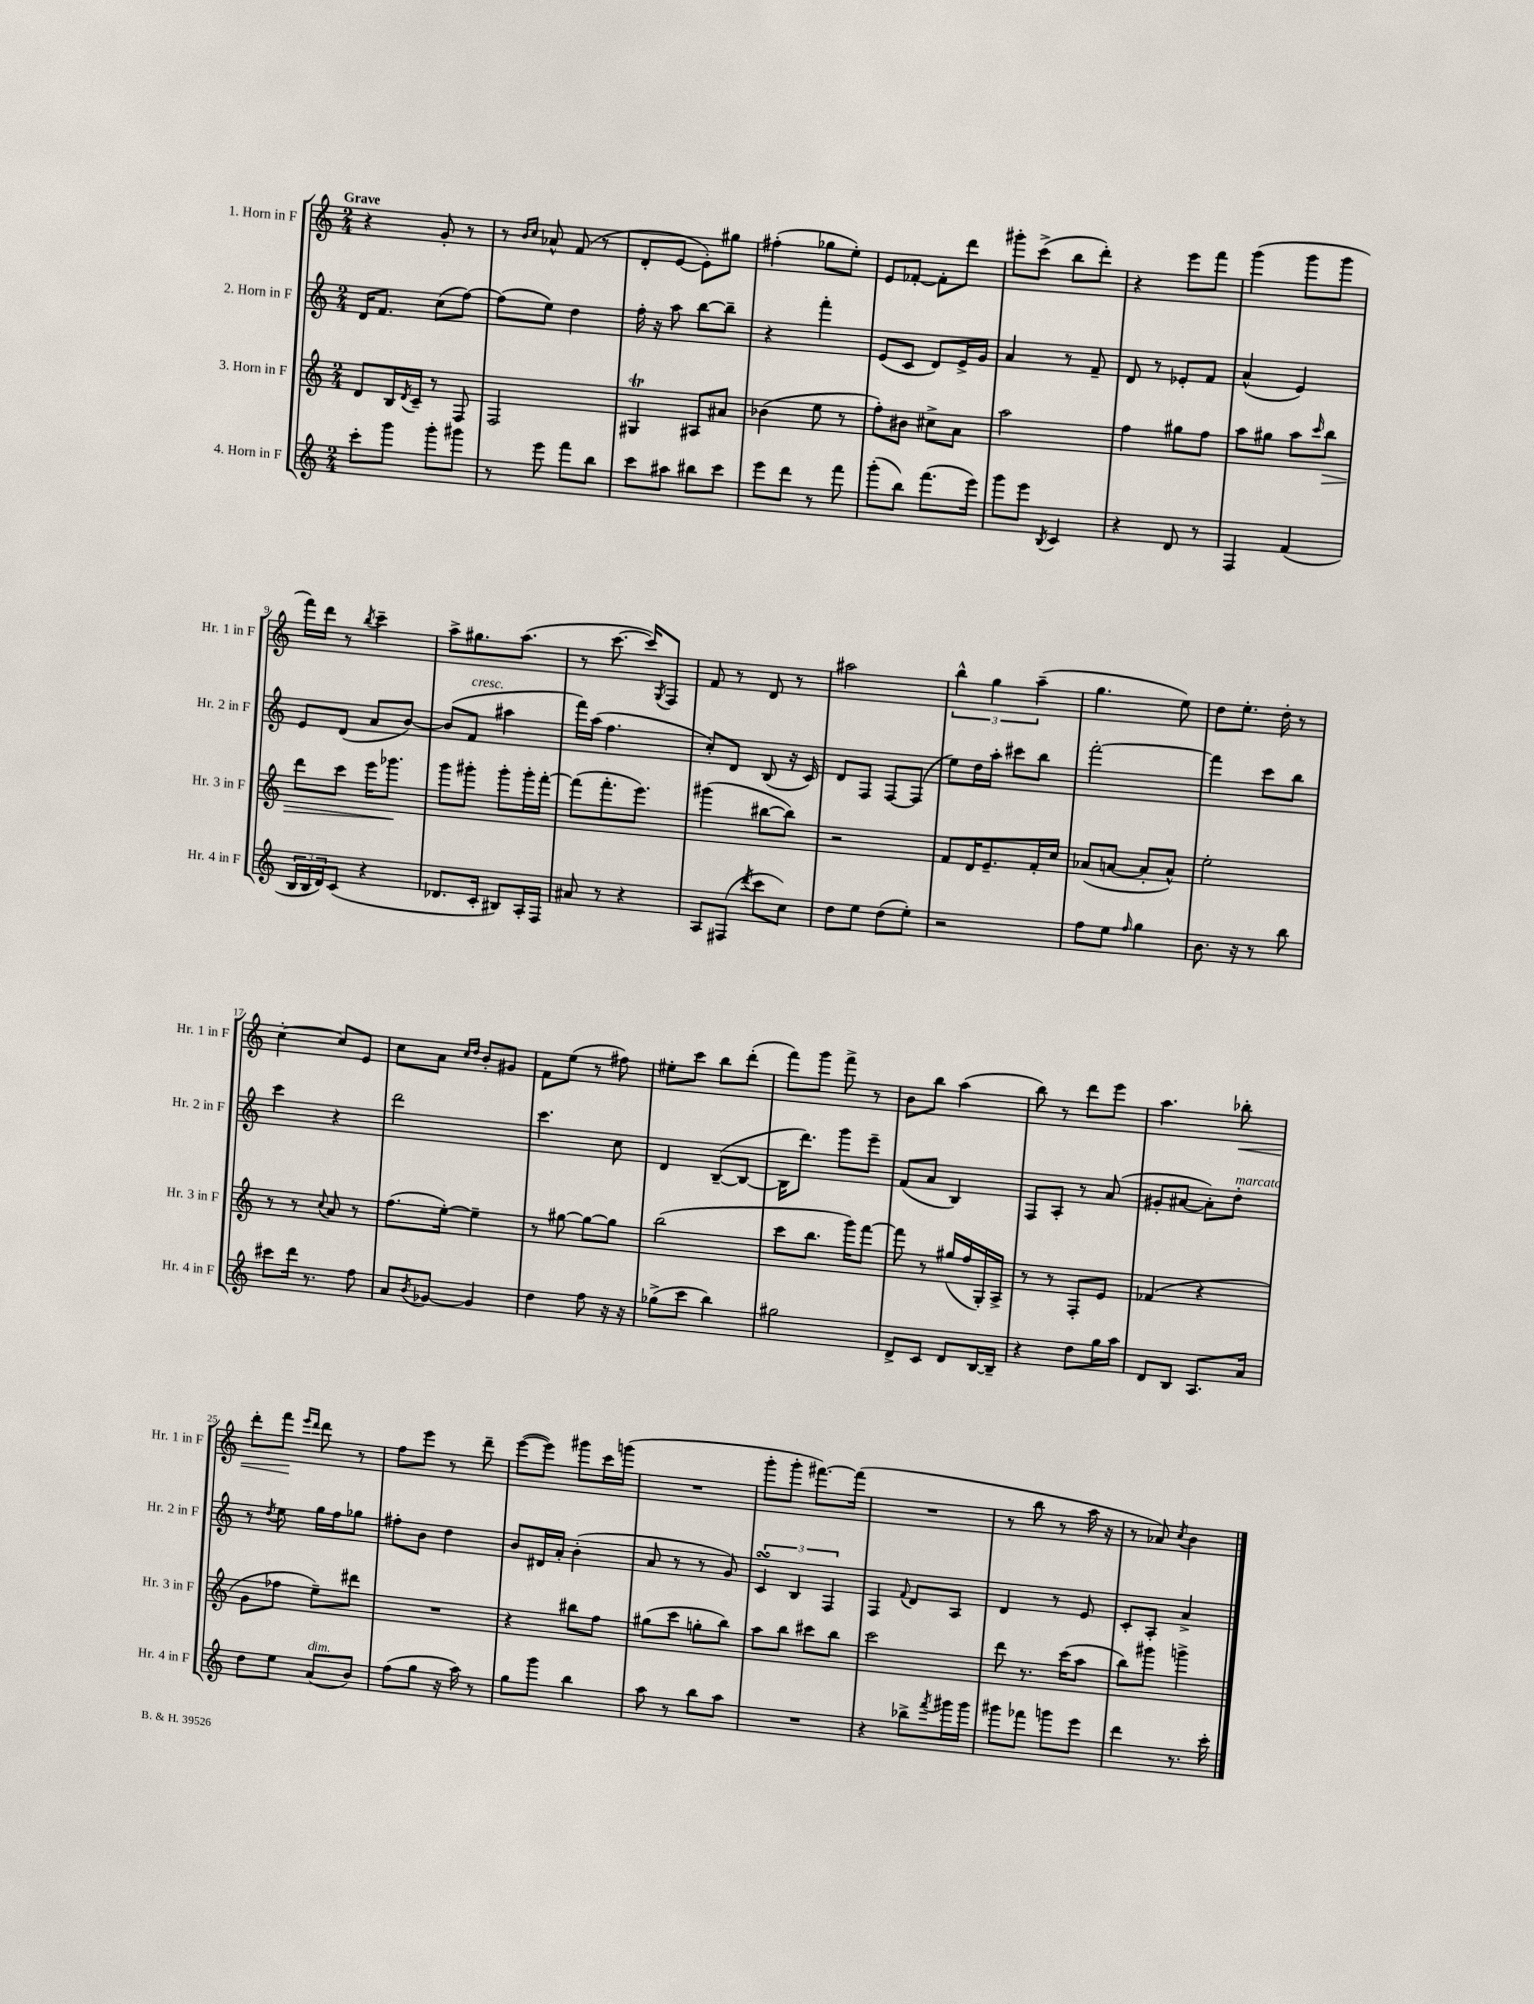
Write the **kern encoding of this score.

**kern	**kern	**dynam	**kern	**kern	**dynam
*part4	*part3	*part3	*part2	*part1	*part1
*staff4	*staff3	*staff3	*staff2	*staff1	*staff1
*I"4. Horn in F	*I"3. Horn in F	*	*I"2. Horn in F	*I"1. Horn in F	*
*I'Hr. 4 in F	*I'Hr. 3 in F	*	*I'Hr. 2 in F	*I'Hr. 1 in F	*
*clefG2	*clefG2	*	*clefG2	*clefG2	*
*k[]	*k[]	*	*k[]	*k[]	*
*M2/4	*M2/4	*	*M2/4	*M2/4	*
=1	=1	=1	=1	=1	=1
!	!	!	!	!LO:TX:a:B:t=Grave	!
8ccc'\L	8d/L	.	16d/KL	4r	.
.	.	.	8.f/J	.	.
8ggg\J	16B/L	.	.	.	.
.	8qd/	.	.	.	.
.	16c~/JJ	.	.	.	.
8ggg'\L	8r	.	(8cc\L	8g'/	.
8ggg#X\J	8F/	.	[8ff\J)	8r	.
=2	=2	=2	=2	=2	=2
8r	2F/	.	(8ff\L]	8r	.
.	.	.	.	16qqb/LL	.
.	.	.	.	16qqcc/JJ	.
8eee\	.	.	8ee\J)	8a-X^^/	.
8fff\L	.	.	4dd\	(8f/	.
8bb\J	.	.	.	8r	.
=3	=3	=3	=3	=3	=3
8ccc\L	4G#Xt/	.	16ff'\	8d'/L	.
.	.	.	16r	.	.
8aa#X\J	.	.	8aa\	[8e/J	.
8bb#X\L	8A#X/L	.	[8bb\L	8e'\L])	.
8ccc\J	8a#X/J	.	8bb~\J]	8gg#X\J	.
=4	=4	=4	=4	=4	=4
8eee\L	(4b-X\	.	4r	(4ff#X'\	.
8ddd\J	.	.	.	.	.
8r	8ee\	.	4fff'\	8gg-X\L	.
8fff\	8r	.	.	8ee'\J)	.
=5	=5	=5	=5	=5	=5
(8ggg'\L	8ff'\L)	.	(8e/L	8e/L	.
8bb\J)	8b#X\J	.	8c/J	[8f-X'/J	.
(8.fff\L	8cc#X^\L	.	8d/L)	8f-'\L]	.
.	8a\J	.	16e^/L	8ddd\J	.
16eee\Jk)	.	.	16g/JJ	.	.
=6	=6	=6	=6	=6	=6
8ggg\L	2aa\	.	4a/	8ggg#X'\L	.
8eee\J	.	.	.	(8ccc^\J	.
8qB/	.	.	.	.	.
4c/	.	.	8r	8bb\L	.
.	.	.	8f~/	8ddd'\J)	.
=7	=7	=7	=7	=7	=7
4r	4ff\	.	8d/	4r	.
.	.	.	8r	.	.
8d/	8gg#X\L	.	8e-X'/L	8eee\L	.
8r	8ff\J	.	8f/J	8fff\J	.
=8	=8	=8	=8	=8	=8
4F/	8aa\L	.	(4a^^/	(4ggg\	.
.	8gg#X\J	.	.	.	.
(4f/	8aa\L	.	4e/)	8ggg\L	.
.	16qqccc/	.	.	.	.
!	!	!LO:HP:b	!	!	!
.	8bb\J	>	.	8ggg\J	.
!!LO:LB:g=z
=9	=9	=9	=9	=9	=9
24B/LL	8ddd\L	.	8e/L	16fff\LL)	.
24B/	.	.	.	.	.
.	.	.	.	16ddd\JJ	.
24d/J)	.	.	.	.	.
(8c/J	8ccc\J	.	(8d/J	8r	.
.	.	.	.	8qbb/	.
4r	16eee\KL	.	8a/L	4ccc~\	.
.	8.ggg-X\J	.	.	.	.
.	.	.	[8b/J)	.	.
.	.	]	.	.	.
=10	=10	=10	=10	=10	=10
8.d-X/L	8ggg\L	.	(8b/L]	8aa^\L	.
!	!	!	!LO:TX:a:i:t=cresc.	!	!
.	8ggg#X'\J	.	8f/J	8.gg#X\	.
16c'/Jk	.	.	.	.	.
8B#X/L)	8ggg#'\L	.	4aa#X\	.	.
.	.	.	.	(8.aa\J	.
16A'/L	16ggg#'\L	.	.	.	.
16F/JJ	[16fff'\JJ	.	.	.	.
=11	=11	=11	=11	=11	=11
8a#X/	(8fff\L]	.	16fff\LL)	8r	.
.	.	.	(16aa\JJ	.	.
8r	8.fff'\	.	4.ff\	[8.ccc\	.
4r	.	.	.	.	.
.	8.eee\J)	.	.	16ccc/KL])	.
.	.	.	.	8qG/	.
.	.	.	.	8F/J	.
=12	=12	=12	=12	=12	=12
8A/L	(4ggg#X\	.	8cc'/L)	8f/	.
(8F#X/J	.	.	8d/J	8r	.
8qddd/	.	.	.	.	.
8ccc\L	[8bb#X\L	.	(8B/	8d/	.
8cc\J)	8bb#\J])	.	16r	8r	.
.	.	.	16c/)	.	.
=13	=13	=13	=13	=13	=13
8dd\L	2r	.	8d/L	2aa#X\	.
8ee\J	.	.	8F/J	.	.
(8dd\L	.	.	[8F/L	.	.
8ee'\J)	.	.	(8F/J]	.	.
=14	=14	=14	=14	=14	=14
2r	8f/L	.	8ee\L)	6bb^^\	.
.	16d/K	.	16dd\L	.	.
.	.	.	.	6gg\	.
.	8.e~/	.	16aa'\JJ	.	.
.	.	.	8ccc#X\L	.	.
.	.	.	.	(6aa~\	.
.	16f'/L	.	8bb\J	.	.
.	16cc/JJ	.	.	.	.
=15	=15	=15	=15	=15	=15
8ff\L	(8a-X/L	.	[2fff'\	4.gg\	.
8ee\J	[8an/J	.	.	.	.
16qqff/	.	.	.	.	.
4gg\	8a'/L]	.	.	.	.
.	8a^^/J)	.	.	8ee\)	.
=16	=16	=16	=16	=16	=16
8.b\	2ee'\	.	4fff\]	8dd\L	.
.	.	.	.	8.ee'\J	.
16r	.	.	.	.	.
8r	.	.	8ccc\L	.	.
.	.	.	.	16dd'\	.
8bb\	.	.	8bb\J	8r	.
!!LO:LB:g=z
=17	=17	=17	=17	=17	=17
8ccc#X\L	8r	.	4ccc\	[4cc'\	.
16ddd\Jk	8r	.	.	.	.
8.r	.	.	.	.	.
.	8qqcc/	.	.	.	.
.	8a/	.	4r	8cc/L]	.
8ff\	8r	.	.	8e/J	.
=18	=18	=18	=18	=18	=18
8a/L	(8.ff\L	.	2ddd\	8cc\L	.
8qb/	.	.	.	.	.
[8g-X/J	.	.	.	8a\J	.
.	[16ee'\Jk)	.	.	.	.
.	.	.	.	16qqcc/LL	.
.	.	.	.	16qqdd/JJ	.
4g-/]	4ee~\]	.	.	8b'/L	.
.	.	.	.	8g#X/J	.
=19	=19	=19	=19	=19	=19
4dd\	8r	.	4.ccc\	8f\L	.
.	[8gg#X\	.	.	(8ee\J	.
8ff\	8gg#\L_	.	.	8r	.
16r	8gg#\J]	.	8cc\	8ff#X\)	.
16r	.	.	.	.	.
=20	=20	=20	=20	=20	=20
(8gg-X^\L	(2bb\	.	4d/	8ee#X'\L	.
8ccc\J	.	.	.	8ccc\J	.
4bb\)	.	.	([8B~/L	8bb\L	.
.	.	.	8B/J_	(8ddd'\J	.
=21	=21	=21	=21	=21	=21
2gg#X\	8ccc\L	.	16B\KL]	8fff\L)	.
.	.	.	8.ddd\J)	.	.
.	8.bb\J	.	.	8ggg\J	.
.	.	.	8ggg\L	8fff^\	.
.	16ggg\KL)	.	.	.	.
.	[8fff\J	.	8eee~\J	8r	.
=22	=22	=22	=22	=22	=22
8d^/L	8fff\]	.	(8f/L	8b\L	.
8c/J	8r	.	8a/J	8bb\J	.
8d/L	(16gg#X/LL	.	4B/)	(4aa\	.
.	16ff/	.	.	.	.
[16B/L	16G'/)	.	.	.	.
16B~/JJ]	16A^/JJ	.	.	.	.
=23	=23	=23	=23	=23	=23
4r	8r	.	8F/L	8bb\)	.
.	8r	.	8A'/J	8r	.
8dd\L	8F'/L	.	8r	8ddd\L	.
16gg\L	8e/J	.	(8a/	8eee\J	.
16aa\JJ	.	.	.	.	.
=24	=24	=24	=24	=24	=24
8d/L	(4f-X/	.	8g#X'/L	4.aa\	.
8B/J	.	.	[8a#X/J	.	.
8.A/L	4r	.	8a#'\L])	.	.
!	!	!	!LO:TX:a:i:t=marcato	!	!
!	!	!	!	!	!LO:HP:b
.	.	.	8dd'\J	8bb-X'\	<
16a/Jk	.	.	.	.	.
!!LO:LB:g=z
=25	=25	=25	=25	=25	=25
8dd\L	8g\L	.	8r	8ddd'\L	.
.	.	.	8qdd/	.	.
8ee\J	8ff-X\J	.	8ee\	8fff\J	.
.	.	.	.	16qqeee/LL	.
.	.	.	.	16qqddd/JJ	.
!LO:TX:a:i:t=dim.	!	!	!	!	!
(8a/L	8ee~\L)	.	16gg\LL	8ddd\	[
.	.	.	16ff\J	.	.
8b/J)	8ddd#X\J	.	8gg-X\J	8r	.
=26	=26	=26	=26	=26	=26
(8ff\L	2r	.	8ff#X'\L	8ff\L	.
8gg\J	.	.	8b\J	8eee\J	.
16r	.	.	4dd\	8r	.
16aa\)	.	.	.	.	.
8r	.	.	.	8ddd~\	.
=27	=27	=27	=27	=27	=27
8gg\L	4r	.	8b/L	([8eee\L	.
8ggg\J	.	.	16d#X/L	8eee\J])	.
.	.	.	16a'/JJ	.	.
4bb\	8bb#X\L	.	(4b'\	8ggg#X\L	.
.	8ff\J	.	.	16ccc\L	.
.	.	.	.	(16gggn\JJ	.
=28	=28	=28	=28	=28	=28
8aa\	(8gg#X\L	.	8a/	2r	.
8r	8ccc\J	.	8r	.	.
8bb\L	8ggn'\L	.	8r	.	.
8aa\J	8bb\J)	.	8g/)	.	.
=29	=29	=29	=29	=29	=29
2r	8aa\L	.	6csSSs/	8ggg'\L	.
.	8bb\J	.	.	8ggg'\J	.
.	.	.	6B/	.	.
.	8ccc#X\L	.	.	[8.fff#X\L)	.
.	.	.	6F/	.	.
.	8bb\J	.	.	.	.
.	.	.	.	(16fff#\Jk]	.
=30	=30	=30	=30	=30	=30
4r	2ccc\	.	4F/	2r	.
.	.	.	8qqf/	.	.
8bb-X^\L	.	.	8d/L	.	.
8qfff/	.	.	.	.	.
16ggg#X\L	.	.	8A/J	.	.
16ggg#\JJ	.	.	.	.	.
=31	=31	=31	=31	=31	=31
8ggg#X\L	8ddd\	.	4d/	8r	.
8fff-X\J	8.r	.	.	8bb\	.
8gggn\L	.	.	8r	8r	.
.	(16ccc\KL	.	.	.	.
8eee\J	8aa\J	.	8e/	16aa\	.
.	.	.	.	16r	.
=32	=32	=32	=32	=32	=32
4ddd\	8bb\L)	.	8c'/L	8r	.
.	8ggg#X\J	.	8A'/J	8a-X/)	.
.	.	.	.	8qcc/	.
8.r	4gggn^\	.	4a^/	4b\	.
16ccc'\	.	.	.	.	.
==	==	==	==	==	==
*-	*-	*-	*-	*-	*-
